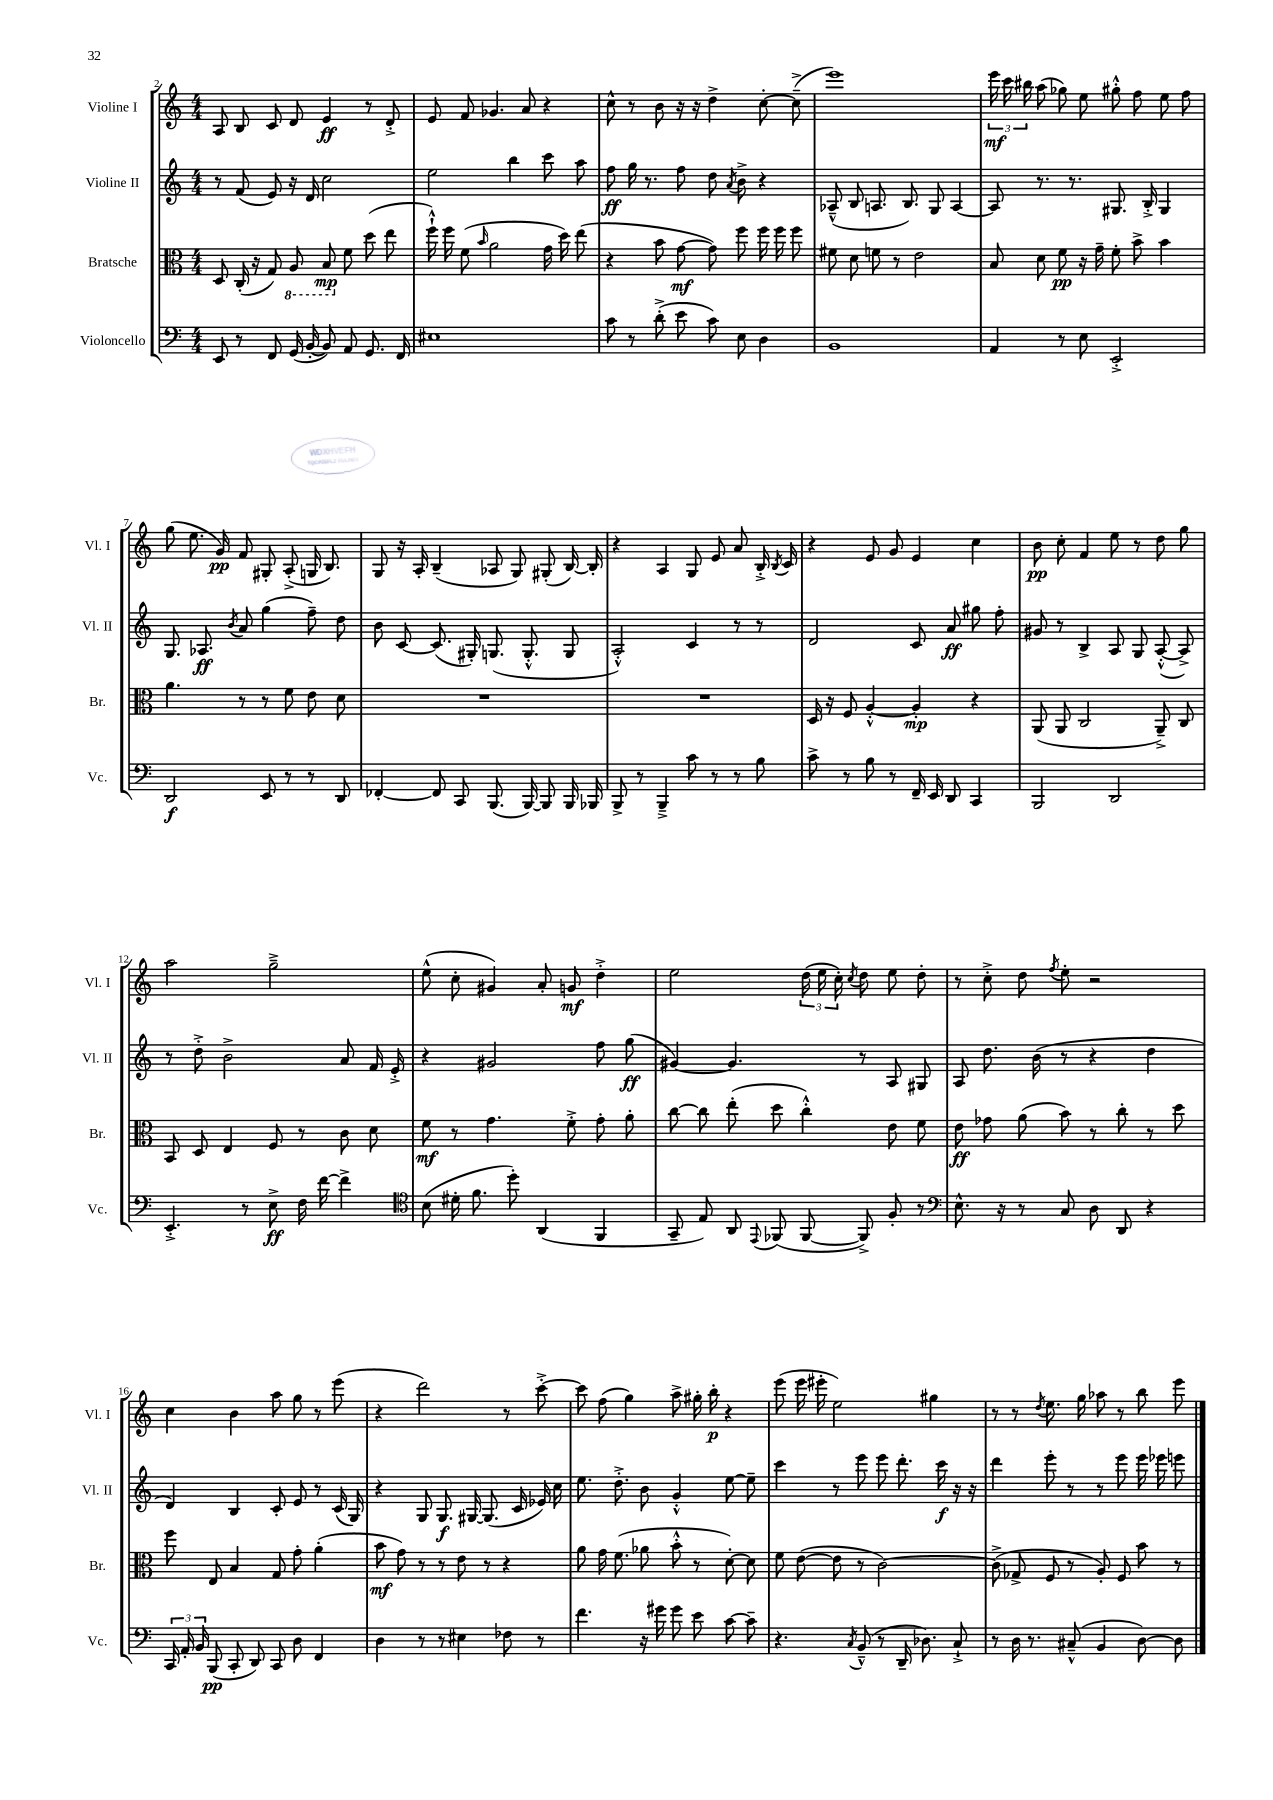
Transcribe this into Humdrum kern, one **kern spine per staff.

**kern	**kern	**kern	**kern
*staff4	*staff3	*staff2	*staff1
*clefF4	*clefC3	*clefG2	*clefG2
*k[]	*k[]	*k[]	*k[]
*M4/4	*M4/4	*M4/4	*M4/4
8EE	8D	8r	8A
8r	(16C'	(8f	8B
.	16r	.	.
8FF	8G)	8e)	8c
(16GG	8AA	16r	8d
[16BB'	.	16d	.
8BB])	8BB	2cc	4e
8AA	8f	.	.
8.GG	(8dd	.	8r
.	8ee	.	8d'^
16FF	.	.	.
=	=	=	=
1E#	16ff`^^)	2ee	8e
.	16ff	.	.
.	(8f	.	8f
.	16qqb	.	.
.	2a	.	4.g-
.	.	4bb	.
.	.	.	8a
.	16g	8ccc	4r
.	16dd)	.	.
.	(8ee	8aa	.
=	=	=	=
8c	4r	8ff	8cc^^
8r	.	16gg	8r
.	.	8.r	.
(8d'^	8b	.	8b
8e	[8g	8ff	16r
.	.	.	16r
8c)	8g])	8dd	4dd^
.	.	8qa	.
8E	8ff	8b^	.
4D	16ff	4r	[8cc'
.	16ff	.	.
.	8ff	.	(8cc~^]
=	=	=	=
1BB	8f#	(8A-~^^	1eee)
.	8d	8B	.
.	8f	8.A	.
.	8r	.	.
.	.	8.B)	.
.	2e	.	.
.	.	8G	.
.	.	[4A	.
=	=	=	=
4AA	8B	8A]	24eee
.	.	.	24ccc
.	.	.	24bb#
.	8d	8.r	(8aa
8r	8f	.	8gg-)
.	.	8.r	.
8E	16r	.	8ee
.	16g~	.	.
2EE'^	8f'	8.G#	8gg#'^^
.	8b^	.	8ff
.	.	16B'^	.
.	4b	4G#	8ee
.	.	.	8ff
=	=	=	=
2DD	4.a	8.G	(8gg
.	.	.	8.ee
.	.	8.A-	.
.	.	.	16g)
.	.	8qb	.
.	8r	8a	8f
8EE	8r	(4gg	8G#'
8r	8f	.	(8A'^
8r	8e	8ff~)	16G
.	.	.	8.B)
8DD	8d	8dd	.
=	=	=	=
[4FF-'	1r	8b	8G
.	.	[8c	16r
.	.	.	16A'
8FF-]	.	(8.c]	(4B~
8CC	.	.	.
.	.	16G#')	.
(8.BBB	.	(8.G	8A-
.	.	.	8G)
[16BBB)	.	8.G'^^	.
8BBB]	.	.	(8G#'
16BBB	.	8G	[16B)
16BBB-	.	.	16B']
=	=	=	=
8BBB^	1r	2A'^^)	4r
8r	.	.	.
4BBB~^	.	.	4A
8c	.	4c	8G
8r	.	.	8e
8r	.	8r	8a
8B	.	8r	16B'^
.	.	.	8qB
.	.	.	16c
=	=	=	=
8c^	16D	2d	4r
.	16r	.	.
8r	8F	.	.
8B	[4A'^^	.	8e
8r	.	.	8g
16FF~	4A']	8c	4e
16EE	.	.	.
8DD	.	8a	.
4CC	4r	8gg#	4cc
.	.	8ff'	.
=	=	=	=
2BBB	(8AA	8g#	8b
.	8AA	8r	8cc'
.	2C	4B^	4f
2DD	.	8A	8ee
.	.	8G	8r
.	8AA~^)	([8A'^^	8dd
.	8C	8A^])	8gg
=	=	=	=
4.EE'^	8BB	8r	2aa
.	8D	8dd'^	.
.	4E	2b^	.
8r	.	.	.
8E^	8F	.	2gg~^
16F	8r	.	.
[16f	.	.	.
4f^]	8c	8a	.
.	8d	16f	.
.	.	16e'^	.
=	=	=	=
*clefC4	*	*	*
(8B	8f	4r	(8ee^^
16d#'	8r	.	8cc'
8.f	.	.	.
.	4.g	2g#	4g#)
8dd')	.	.	.
(4AA	.	.	8a'
.	8f'^	.	8g
4FF	8g'	8ff	4dd'^
.	8a'	(8gg	.
=	=	=	=
8GG~	[8cc	[4g#)	2ee
8E)	8cc]	.	.
8AA	(8ee'	4.g#]	.
8qqEE	.	.	.
(8FF-	8dd	.	.
[8FF-	4cc'^^)	.	(24dd
.	.	.	24ee
.	.	.	24cc')
.	.	.	8qcc
8FF-^])	.	8r	8dd
8F'	8e	8A	8ee
8r	8f	8G#	8dd'
=	=	=	=
*clefF4	*	*	*
8.E^^	8e	8A	8r
.	8g-	8.dd	8cc'^
16r	.	.	.
8r	(8a	.	8dd
.	.	(16b	.
.	.	.	8qff
8C	8b)	8r	8ee'
8D	8r	4r	2r
8DD	8cc'	.	.
4r	8r	4dd	.
.	8dd	.	.
=	=	=	=
24CC	8ff	4d)	4cc
24AA'	.	.	.
24BB	.	.	.
(8BBB	8E	.	.
8CC'	4B	4B	4b
8DD)	.	.	.
8CC	8G	8c'	8aa
8D	8g'	8e	8gg
4FF	(4a'	8r	8r
.	.	(16c	(8eee
.	.	16G)	.
=	=	=	=
4D	8b	4r	4r
.	8g)	.	.
8r	8r	8G	2ddd)
8r	8r	8.G	.
4E#	8e	.	.
.	.	[16G#	.
.	8r	(8.G#]	.
8F-	4r	.	8r
.	.	16c	.
8r	.	16e-)	[8ccc'^
.	.	16cc	.
=	=	=	=
4.f	8a	8.ee	8ccc]
.	16g	.	(8ff
.	(8.f	8.dd'^	.
.	.	.	4gg)
16r	8a-	8b	.
16g#	.	.	.
8g#	8b'^^	4g'^^	8aa^
8e	8r	.	16gg#'
.	.	.	16bb'
[8c	[8d')	[8ee	4r
8c~]	8d]	8ee~]	.
=	=	=	=
4.r	8f	4ccc	(8eee
.	([8e	.	16eee
.	.	.	16eee#'
.	8e]	8r	2ee)
8qC	.	.	.
(8BB~^^	8r	8eee	.
8r	[2c)	8eee	.
16DD~	.	8.ddd'	.
8.D-)	.	.	.
.	.	.	4gg#
.	.	16ccc	.
8C`^	.	16r	.
.	.	16r	.
=	=	=	=
8r	(8c^]	4ddd	8r
16D	8G-^	.	8r
8.r	.	.	.
.	.	.	8qdd
.	8F	8eee'	8.ee
(8C#~^^	8r	8r	.
.	.	.	16gg
4BB	8A')	8r	8aa-
.	8F	8eee	8r
[8D)	8b	16eee	8bb
.	.	16eee-	.
8D]	8r	8eee	8eee
==	==	==	==
*-	*-	*-	*-
